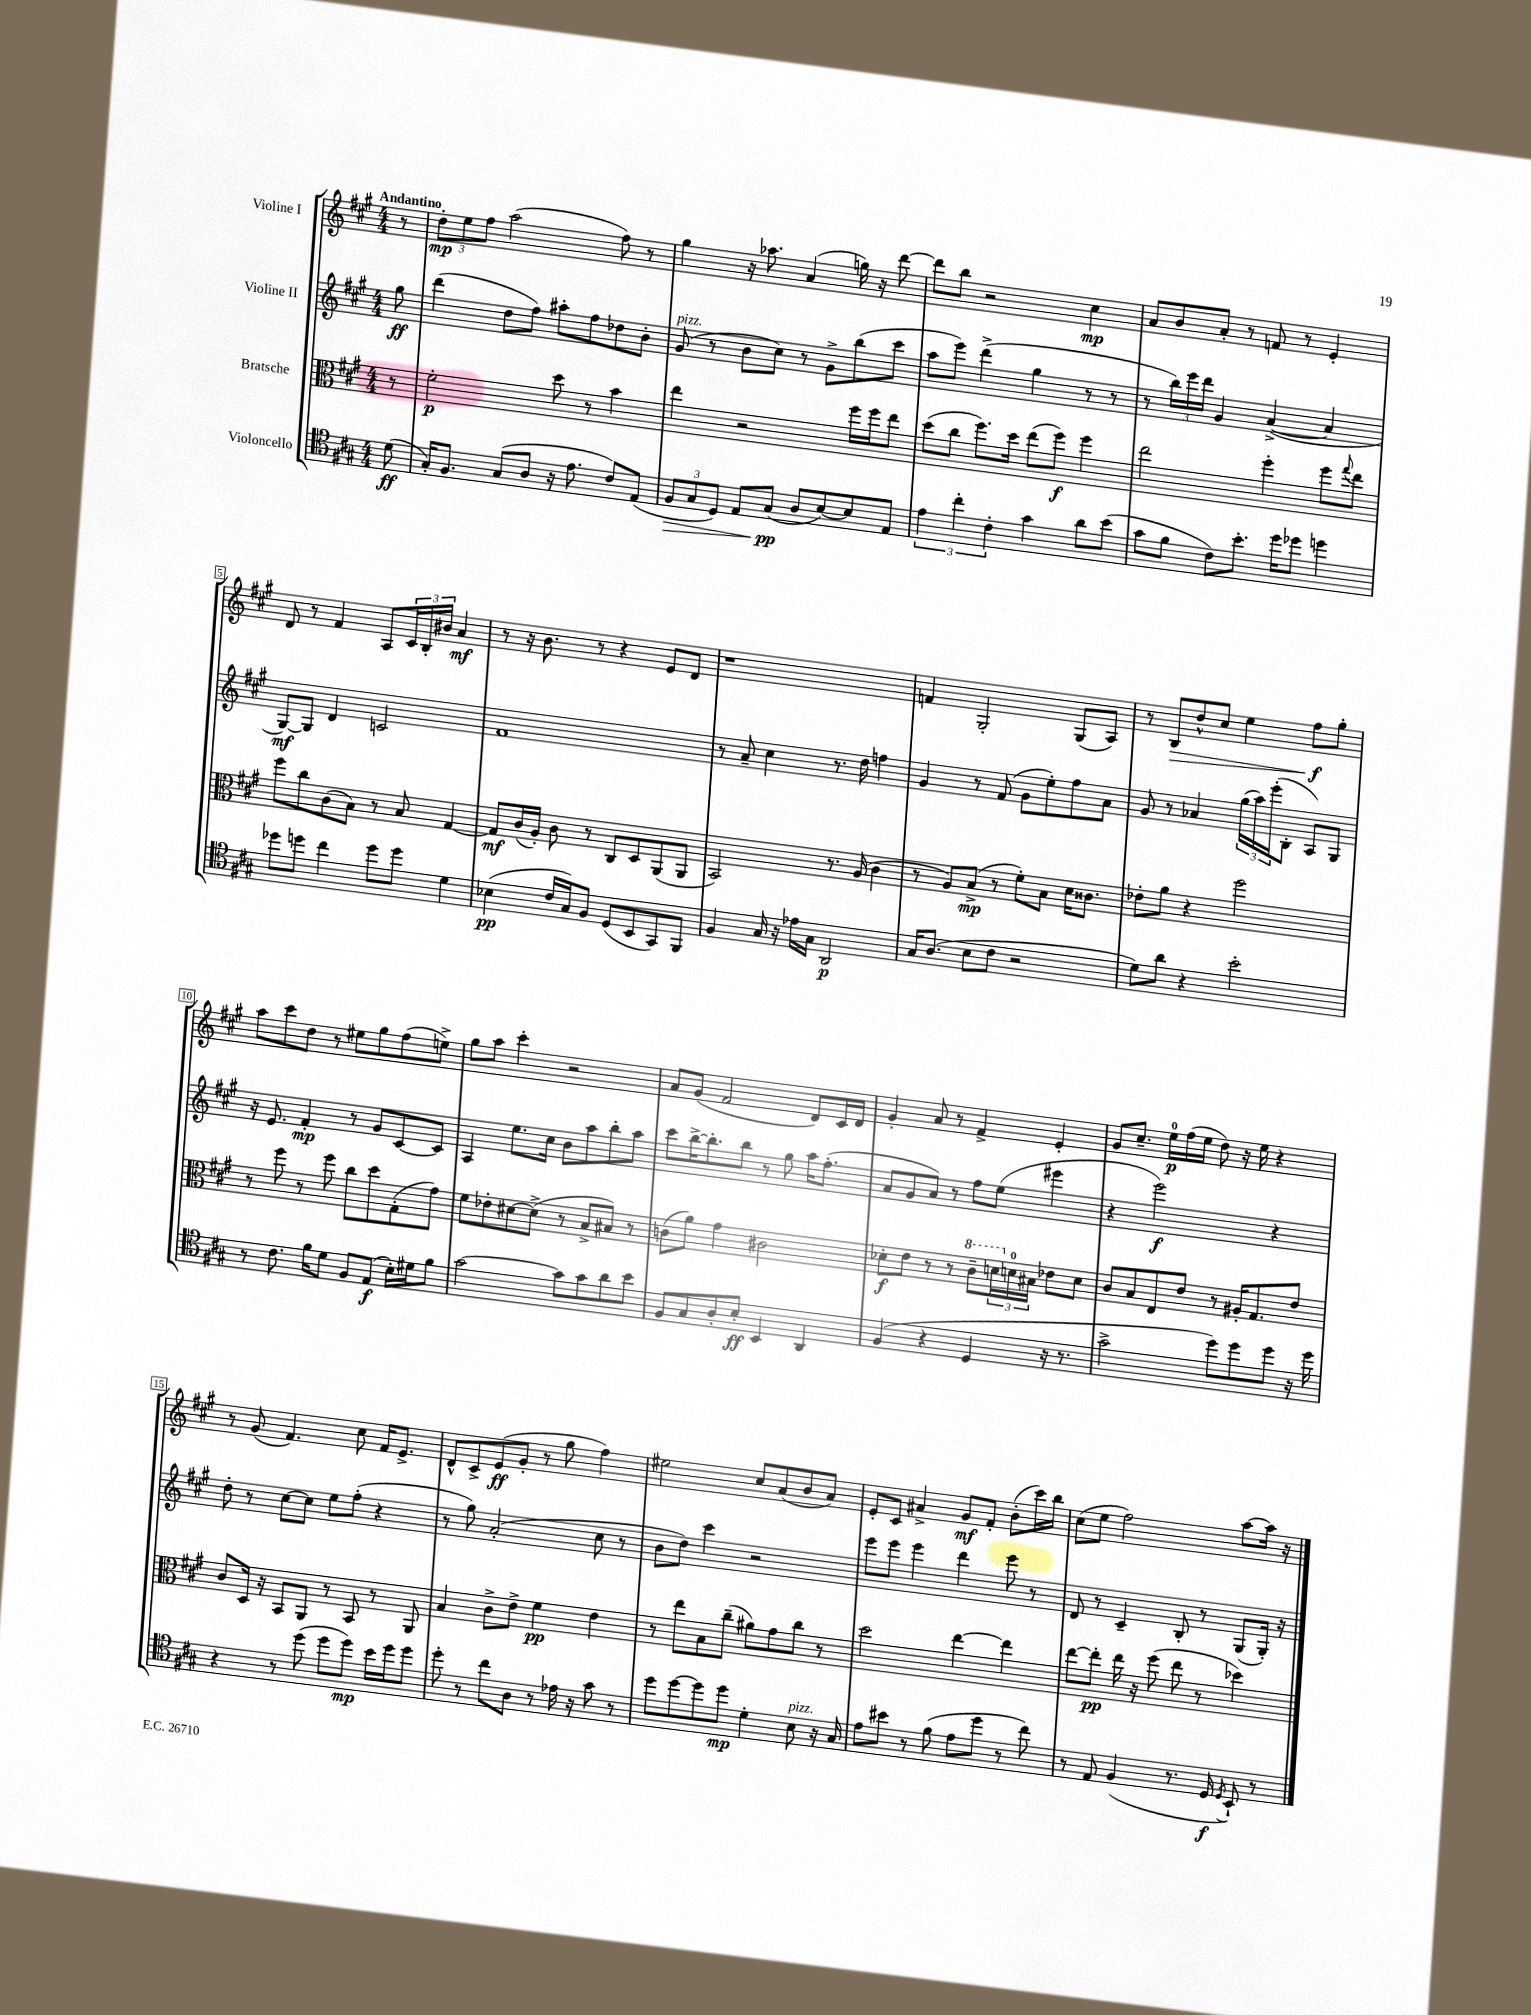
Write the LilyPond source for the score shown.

<<
\new StaffGroup <<
\new Staff = "s0" \with { instrumentName = "Violine I" } {
    \clef treble \key a \major \numericTimeSignature \time 4/4 \partial 8 \tempo "Andantino"
    r8 |
    \tuplet 3/2 { d''8-.\mp e''8 fis''8 } a''2( fis''8) r8 |
    gis''4 r16 aes''8. a'4( g''16) r16 d'''8~ |
    d'''8 b''8 r2 cis''4\mp |
    a'8 b'8 a'8-. r8 f'8 r8 e'4-. |
    d'8 r8 fis'4 a8 \tuplet 3/2 { cis'16 b16-. bis'16 } a'4\mf |
    r8 r16 b'8. r8 r4 e'8 d'8 |
    r1 |
    f'4 gis2-. gis8( a8) |
    r8 b8\> d''8-^ cis''8 e''4 fis''8\f\! gis''8-. |
    a''8 cis'''8 d''8 r8 eis''8 gis''8 fis''8( e''8->) |
    gis''8 a''8 cis'''4-. r2 |
    a'8 gis'8( fis'2 d'8) cis'16 d'16 |
    gis'4-. a'8 r8 fis'4-> e'4-. |
    gis'8 cis''8.-- e''16-0\p fis''16( e''16 d''8) r16 e''16 r4 |
    r8 gis'8( fis'4.) cis''8 fis'16 e'8.-> |
    d'8-^ cis'8-> e'8\ff( gis'8-. r8 gis''8 fis''4) |
    eis''2 cis''8 a'8( b'8 a'8) |
    e'8-. cis'8 ais'4-> gis'8\mf fis'8-. b'8-.( cis'''16) b''16 |
    cis''8( e''8 fis''2) a''8~ a''16 r16 \bar "|." |
}
\new Staff = "s1" \with { instrumentName = "Violine II" } {
    \clef treble \key a \major \numericTimeSignature \time 4/4 \partial 8
    gis''8\ff |
    d'''4( d''8 fis''8) ais''8-. fis''8 des''8 b'8-. |
    gis'8^\markup { \italic "pizz." }( r8 b'8 cis''8) r8 gis'8-> b''8( cis'''8 |
    a''8 e'''8) d'''4->( gis''4 r8 r8 |
    r8 \tuplet 3/2 { b''16) e'''16 d'''16 } gis'4 a'4~->( a'4 |
    gis8~\mf) gis8 d'4 c'2 |
    fis'1 |
    r8 a'8-- cis''4 r8. d''16 f''4 |
    gis'4 r8 fis'8( gis'8 e''8-.) fis''8 a'8 |
    gis'8 r8 aes'4 \tuplet 3/2 { gis''16( a''16) e'''16-.( } b8-. a8) gis8 |
    r16 e'8. fis'4-.\mp r8 gis'8 cis'8~ cis'8 |
    a4 e''8. cis''16 b'8 a''8 b''8-. a''8 |
    cis'''8 b''16~-> b''8.-. b''8 r8 gis''8 a''16 fis''8.-.( |
    a'8 gis'8 a'8) r8 fis''8 e''8( eis'''4 |
    r4 e'''2\f) r4 |
    d''8-. r8 cis''8~ cis''8 e''8 fis''8-.( r4 |
    r8 gis''8) a'2-.( cis''8 r8 |
    b'8 d''8) cis'''4 r2 |
    e'''8 e'''8 e'''4 d'''4 e'''8 r8 |
    d'8 r8 cis'4-- b8-. r8 gis8( gis16-.) r16 \bar "|." |
}
\new Staff = "s2" \with { instrumentName = "Bratsche" } {
    \clef alto \key a \major \numericTimeSignature \time 4/4 \partial 8
    r8 |
    fis'2-.\p d''8 r8 b'4 |
    e''4 r2 fis''16 fis''16 e''8 |
    d''8( cis''8 fis''8.) d''16 e''8( fis''8\f) fis''4 |
    e''2 fis''4-. fis''8 \appoggiatura { gis''8 } e''8 |
    fis''8 cis''8 cis'8( b8) r8 b8 gis4~ |
    gis8\mf cis'16( a16-.) cis'8 r8 cis8 d8 a,8( a,8 |
    b,2) r8. a16( cis'4 |
    r8 a8) b8->\mp( r8 fis'8-.) b8 d'16 cisis'8. |
    ees'8-. a'8 r4 fis''2 |
    r8 fis''8 r8 fis''8 cis''8 d''8 gis8-.( gis'8) |
    fis'8 ees'8-. dis'8~ dis'8->( r8 b8-> bis8) r8 |
    c'8( a'8) gis'4 cis'2 |
    des'8-.\f e'8 r8 r8 \ottava #1 cis''8-- \tuplet 3/2 { d''!16 \ottava #0 d'16-0 bis16 } ees'8 d'8 |
    cis'8 b8 e8 e'8 r8 ais16-. gis8. e'8 |
    cis'8 d16 r16 b,8 a,8 r8 b,8 r8 a,8 |
    b4 cis'8-> e'8-> fis'4\pp e'4 |
    r8 e''8 b8 cis''8--( ais'8) gis'8 cis''8 r8 |
    d''2 e''4~ e''4 |
    e''8~ e''8-.\pp e''16 r16 fis''8( e''8 r8 des''4) \bar "|." |
}
\new Staff = "s3" \with { instrumentName = "Violoncello" } {
    \clef tenor \key a \major \numericTimeSignature \time 4/4 \partial 8
    d'8\ff( |
    gis16-.) fis8. gis8( a8 r16 e'8. cis'8) e8( |
    \tuplet 3/2 { fis8\> gis8 d8) } e8 gis8\pp\!( a8 b8~) b8 e8 |
    \tuplet 3/2 { e'4 cis''4-. cis'4-. } gis'4 a'8 b'8( |
    gis'8 fis'8 cis'8) b'8.-. d''16 des''8 d''4 |
    des''8 d''8 cis''4 d''8 d''8 d'4 |
    bes4\pp( cis'16 gis16) fis8 d8( b,8 gis,8) fis,8 |
    fis4 gis16 r16 ees'16 gis16 a,2\p |
    gis16 a8.( b8 cis'8 r2 |
    d'8) a'8 r4 b'2-. |
    r8 cis'8. fis'16 d'8 fis8 e8\f( b16-.) dis'16 fis'8 |
    gis'2~ gis'8 gis'8 a'8 b'8 |
    fis8 gis8 a8-. b8-.\ff b,4 a,4 |
    fis4( r4 d4 r16 r8. |
    gis'2-> d''8) d''8 d''8 r16 d''16 |
    r4 r8 d''8( d''8 d''8\mp) b'16 d''16 d''8 |
    d''8-. r8 cis''8 a8 r8 ees'16 r16 gis'8 r8 |
    d''8 d''8~ d''8 d''8\mp d'4-. b8^\markup { \italic "pizz." } r16 gis16 |
    e'8 bis'8 r8 fis'8( e'8 d''8 r8 cis''8) |
    r8 e8 fis4( r8. d16\f \acciaccatura { d8 } b,8-!) r8 \bar "|." |
}
>>
>>
\layout { \context { \Score \override BarNumber.stencil = #(make-stencil-boxer 0.1 0.3 ly:text-interface::print) } }
